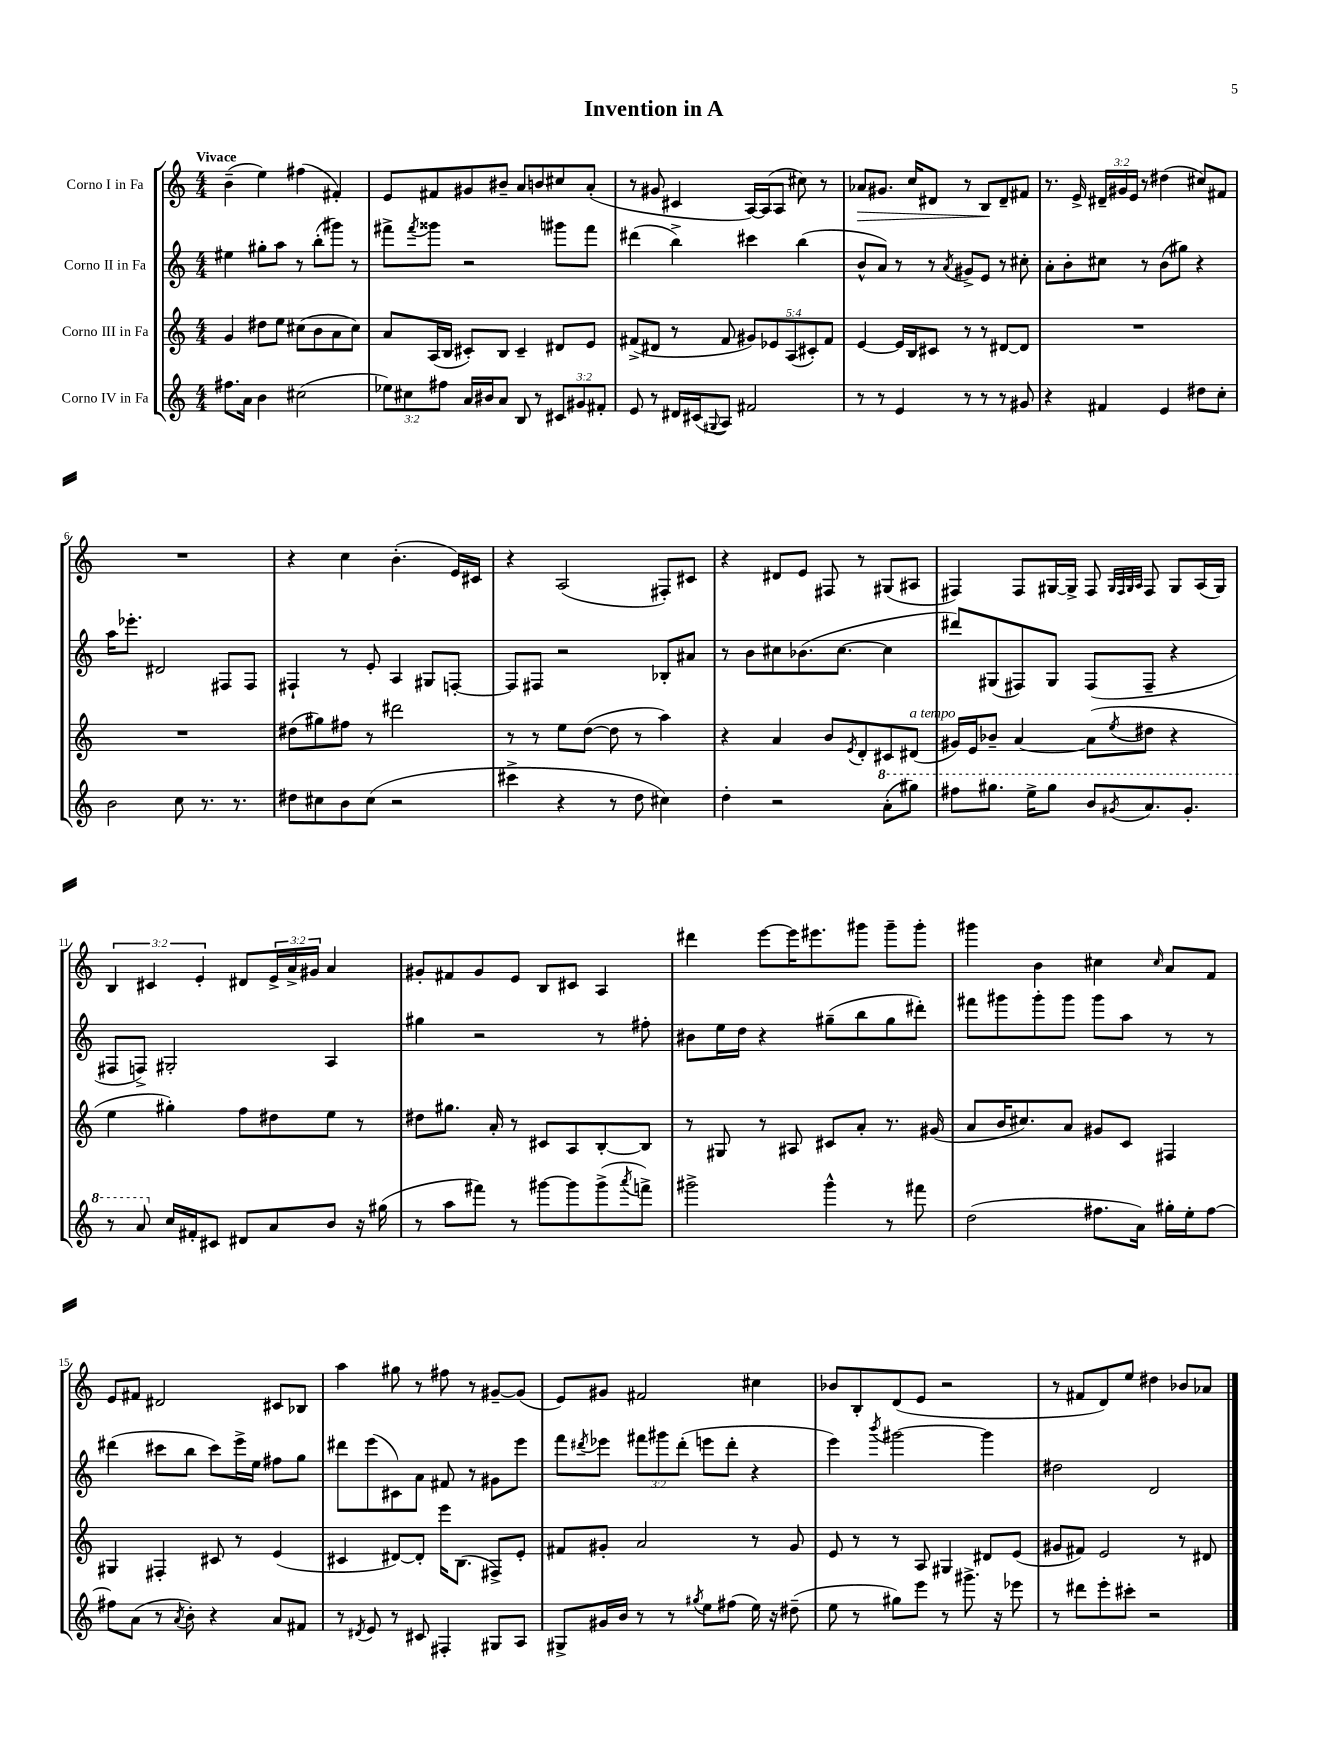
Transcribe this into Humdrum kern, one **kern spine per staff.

**kern	**kern	**kern	**kern
*staff4	*staff3	*staff2	*staff1
*clefG2	*clefG2	*clefG2	*clefG2
*k[]	*k[]	*k[]	*k[]
*M4/4	*M4/4	*M4/4	*M4/4
8.ff#\L	4g/	4ee#\	(4b~\
16a\Jk	.	.	.
4b\	8dd#\L	8gg#'\L	4ee\)
.	8ee\J	8aa\J	.
(2cc#\	(8cc#\L	8r	(4ff#\
.	8b\	(8bb'\L	.
.	8a\	8ggg#\J)	4f#'/)
.	8cc#\J)	8r	.
=	=	=	=
12ee-\L)	8a/L	8fff#^\L	8e/L
12cc#\	.	.	.
.	.	8qfff#/	.
.	(16A/L	8ggg##\J	8f#/
12ff#\J	.	.	.
.	16B/JJ	.	.
16a/LL	8c#'/L)	2r	8g#/
16b#/J	.	.	.
8a/J	8B/J	.	8b#~/J
8B/	4c#~/	.	8a/L
8r	.	.	8b/
12c#/L	8d#/L	8ggg#\L	8cc#/
12g#/	.	.	.
.	8e/J	8fff#\J	(8a'/J
12f#'/J	.	.	.
=	=	=	=
8e/	(8f#^/L	(4ddd#\	8r
8r	8d#/J	.	8g#/
16d#/LL	8r	4bb^\)	4c#/
(16c#/J	.	.	.
8qqG#/	.	.	.
8A/J)	8f#/	.	.
2f#/	10g#/L)	4ccc#\	[16A/LL)
.	.	.	(16A/]J
.	10e-/	.	.
.	.	.	8A/J
.	(10A/	.	.
.	.	(4bb\	8cc#\)
.	10c#'/)	.	.
.	.	.	8r
.	10f#/J	.	.
=	=	=	=
8r	[4e/	8b^^/L	8a-/L
8r	.	8a/J)	8.g#/J
4e/	16e/]LL	8r	.
.	16B/J	.	16cc/LK
.	8c#/J	8r	8d#/J
.	.	8qa/	.
8r	8r	8g#^/L	8r
8r	8r	8e/J	8B/L
8r	[8d#/L	8r	8d#~/
8g#/	8d#/]J	8cc#'\	8f#/J
=	=	=	=
4r	1r	8a'\L	8.r
.	.	8b'\	.
.	.	.	16e^/
4f#/	.	8cc#\J	24d#~/LL
.	.	.	24g#/
.	.	.	24e/JJ
.	.	8r	8r
4e/	.	(8b\L	(4dd#\
.	.	8gg#\J)	.
8dd#\L	.	4r	8cc#/L)
8cc'\J	.	.	8f#/J
=	=	=	=
2b\	1r	16aa\LK	1r
.	.	8.eee-'\J	.
.	.	2d#/	.
8cc\	.	.	.
8.r	.	.	.
.	.	8F#/L	.
8.r	.	.	.
.	.	8F#/J	.
=	=	=	=
8dd#\L	(8dd#\L	4F#`/	4r
8cc#\	8gg#\)	.	.
8b\	8ff#\J	8r	4cc\
(8cc#\J	8r	8e'/	.
2r	2ddd#\	4A/	(4.b'\
.	.	8G#/L	.
.	.	[8F'/J	16e/LL)
.	.	.	16c#/JJ
=	=	=	=
4ccc#^\	8r	8F/]L	4r
.	8r	8F#/J	.
4r	8ee\L	2r	(2A/
.	([8dd\J	.	.
8r	8dd\]	.	.
8dd\	8r	.	.
4cc#\)	4aa\)	8B-'/L	8F#'/L)
.	.	8a#/J	8c#/J
=	=	=	=
4dd'\	4r	8r	4r
.	.	8b\L	.
2r	4a/	8cc#\	8d#/L
.	.	(8.b-\	8e/J
.	8b/L	.	8F#/
.	.	[8.cc#\J	.
.	8qe/	.	.
.	8d'/	.	8r
(8aa'\L	8c#/	4cc#\]	(8G#/L
8ggg#\J)	(8d#/J	.	8A#/J
=	=	=	=
8fff#\L	16g#/LL)	8ddd#/L)	4F#/)
.	16e/J	.	.
8.ggg#\J	8b-~/J	(8G#/	.
.	[4a/	8F#/)	8F#/L
16eee^\LK	.	.	.
8ggg#\J	.	8G#/J	[16G#/L
.	.	.	16G#^/]JJ
8bb/L	(8a\]L	(8F#/L	8F#/
.	.	.	32qqG#/LLL
.	.	.	32qqF#/
.	.	.	32qqG#/
8qgg#/	8qee/	.	32qqA/JJJ
8.aa/	8dd#\J	8F#~/J	8F#/
.	4r	4r	8G#/L
8.gg#'/J	.	.	.
.	.	.	(16A/L
.	.	.	16G#/JJ)
=	=	=	=
8r	4ee\	8F#/L	6B/
8aa/	.	8F^/J)	.
.	.	.	6c#/
16cc/LL	4gg#'\)	2G#'/	.
16f#'/J	.	.	.
.	.	.	6e'/
8c#/J	.	.	.
8d#/L	8ff\L	.	8d#/L
8a/	8dd#\	.	24e^/L
.	.	.	24a^/
.	.	.	24g#/JJ
8b/J	8ee\J	4A/	4a/
16r	8r	.	.
(16gg#\	.	.	.
=	=	=	=
8r	8dd#\L	4gg#\	8g#'/L
8aa\L	8.gg#\J	.	8f#/
8fff#\J)	.	2r	8g#/
.	16a'/	.	.
8r	8r	.	8e/J
[8ggg#\L	8c#/L	.	8B/L
8ggg#\]	8A/	.	8c#/J
(8ggg#^\	[8B'/	8r	4A/
8qaaa/	.	.	.
8fff^\J)	8B/]J	8ff#'\	.
=	=	=	=
2ggg#^\	8r	8b#\L	4ddd#\
.	8G#/	16ee\L	.
.	.	16dd\JJ	.
.	8r	4r	[8eee\L
.	8A#/	.	16eee\]K
.	.	.	8.eee#\
4ggg#^^\	8c#/L	(8gg#~\L	.
.	8a'/J	8bb\	8ggg#\J
8r	8.r	8gg#\	8ggg#~\L
8fff#\	.	8ddd#'\J)	8ggg#'\J
.	(16g#/	.	.
=	=	=	=
(2dd\	8a/L	8fff#\L	4ggg#\
.	16b/K	8ggg#\	.
.	8.cc#/)	.	.
.	.	8ggg#'\	4b\
.	8a/J	8ggg#\J	.
8.ff#\L	8g#/L	8ggg#\L	4cc#\
.	8c/J	8aa\J	.
16a\Jk)	.	.	.
.	.	.	16qqcc#/
16gg#'\LL	4F#/	8r	8a/L
16ee'\J	.	.	.
[8ff#\J	.	8r	8f/J
=	=	=	=
8ff#\]L	4G#/	(4ddd#\	8e/L
(8a\J	.	.	8f#/J
8r	4F#'/	8ccc#\L	2d#/
8qa/	.	.	.
8b'\)	.	8bb\J	.
4r	8c#/	8ccc#\L)	.
.	8r	16eee^\L	.
.	.	16ee\JJ	.
8a/L	(4e/	8ff#\L	8c#/L
8f#/J	.	8gg\J	8B-/J
=	=	=	=
8r	4c#/	8ddd#\L	4aa\
8qd#/	.	.	.
8e/	.	(8eee\	.
8r	[8d#/L)	8c#\)	8gg#\
8c#/	8d#'/]J	8a\J	8r
4F#'/	16eee\LK	8f#/	8ff#\
.	(8.B\J	.	.
.	.	8r	8r
8G#/L	8F#^/L)	8g#\L	[8g#~/L
8A/J	8e'/J	8eee\J	(8g#/]J
=	=	=	=
8G#^/L	8f#/L	8fff\L	8e/L)
.	.	8qddd#/	.
16g#/L	8g#'/J	8eee-\J	8g#/J
16b/JJ	.	.	.
8r	2a/	12fff#\L	2f#/
.	.	12ggg#\	.
8r	.	.	.
.	.	(12ddd#'\J	.
8qgg#/	.	.	.
8ee\L	.	8eee\L	.
(8ff#\J	.	8ddd#'\J	.
16ee\)	8r	4r	4cc#\
16r	.	.	.
(8dd#~\	8g#/	.	.
=	=	=	=
8ee\	8e/	4eee\)	8b-/L
8r	8r	.	8B'/
.	.	8qbbb/	.
8gg#\L)	8r	[2ggg#\	(8d/
8eee\J	8A/	.	8e/J
8r	4G#/	.	2r
8.ggg#^\	.	.	.
.	8d#/L	4ggg#\]	.
16r	.	.	.
8eee-\	(8e/J	.	.
=	=	=	=
8r	8g#/L	2dd#\	8r
8ddd#\L	8f#/J)	.	8f#/L
8eee'\	2e/	.	8d/)
8ccc#'\J	.	.	8ee/J
2r	.	2d/	4dd#\
.	8r	.	8b-/L
.	8d#/	.	8a-/J
==	==	==	==
*-	*-	*-	*-
